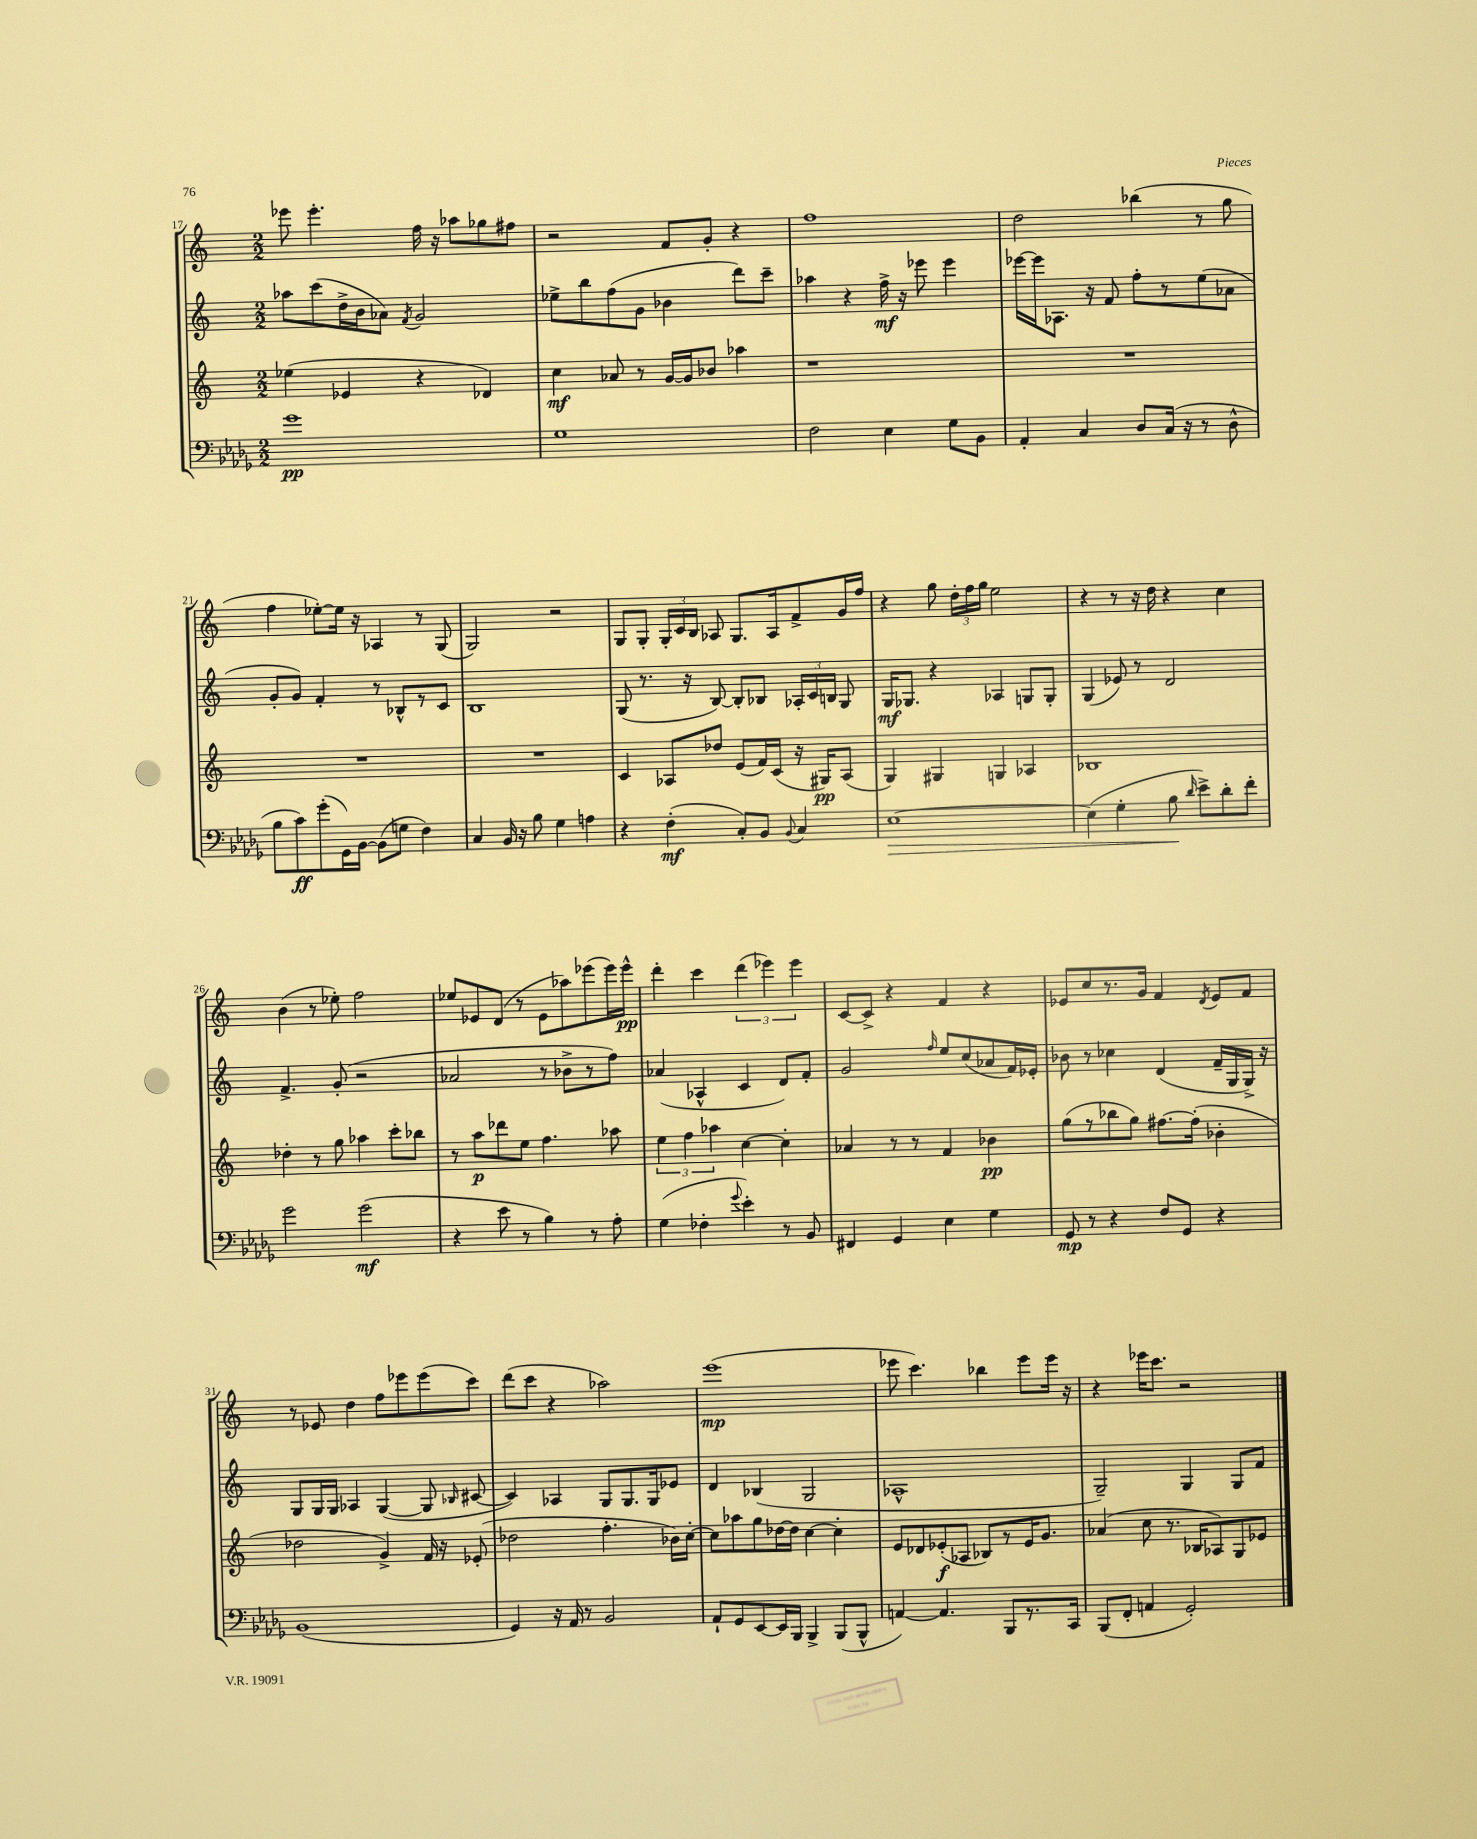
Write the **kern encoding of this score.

**kern	**kern	**kern	**kern
*staff4	*staff3	*staff2	*staff1
*clefF4	*clefG2	*clefG2	*clefG2
*k[b-e-a-d-g-]	*k[]	*k[]	*k[]
*M2/2	*M2/2	*M2/2	*M2/2
1g-	(4ee-	8aa-	8eee-
.	.	(8ccc	4.eee-'
.	4e-	16dd^	.
.	.	16b	.
.	.	8a-)	.
.	.	8qf	.
.	4r	2g	16ff
.	.	.	16r
.	.	.	8aa-
.	4d-)	.	8gg-
.	.	.	8ff#
=	=	=	=
1G-	4cc	8ee-^	2r
.	.	8bb	.
.	8a-	(8ff	.
.	8r	8g	.
.	[16g	4b-	8f
.	16g]	.	.
.	8b-	.	8g'
.	4aa-	8ddd)	4r
.	.	8ccc~	.
=	=	=	=
2F	1r	4aa-	1ff
.	.	4r	.
4E-	.	16ff^	.
.	.	16r	.
.	.	8eee-	.
8G-	.	4eee-	.
8BB-	.	.	.
=	=	=	=
4AA-'	1r	[16eee-	2dd
.	.	16eee-]	.
.	.	8.A-	.
4C	.	.	.
.	.	16r	.
.	.	8f	.
8D-	.	8ff'	(4bb-
(16C	.	8r	.
16r	.	.	.
8r	.	(8ee	8r
8D-^^	.	8a-	8gg
=	=	=	=
8B-	1r	8g'	4ff
8c)	.	8g)	.
(8g-'	.	4f'	[8ee-')
16GG-)	.	.	16ee-]
[16BB-	.	.	16r
(8BB-]	.	8r	4A-
8G	.	8B-^^	.
4F)	.	8r	8r
.	.	8c	(8G
=	=	=	=
4C	1r	1B	2G)
16BB-	.	.	.
16r	.	.	.
8B-	.	.	.
4G-	.	.	2r
4A	.	.	.
=	=	=	=
4r	4c	(8G	8G
.	.	8.r	8G'
(4F'	8A-	.	24G'
.	.	.	24c
.	.	16r	.
.	.	.	24B
.	8dd-	[8B)	8A-
8C')	(8e	8B']	8.G
8BB-	16f)	8B-	.
.	(16c	.	16A-
8qqBB-	.	.	.
4C	16r	24A-'	8f^
.	.	24c	.
.	16G#)	.	.
.	.	24B	.
.	(8A-	8G	16g
.	.	.	16ff
=	=	=	=
[1E-	4G)	16G	4r
.	.	8.G-	.
.	4G#	4r	8gg
.	.	.	24dd'
.	.	.	24ff
.	.	.	24gg
.	4G	4A-	2ee
.	4A-	8G	.
.	.	8G'	.
=	=	=	=
(4E-]	1B-	(4G	4r
4G-'	.	8e-)	8r
.	.	8r	16r
.	.	.	16dd
8B-	.	2d	4r
16qqd-	.	.	.
8e-^)	.	.	.
8d-'	.	.	4cc
8f'	.	.	.
=	=	=	=
2g-	4dd-'	4.f^	(4b
.	8r	.	8r
.	8gg	(8g'	8ee-')
(2g-	4aa-	2r	2ff
.	8ccc'	.	.
.	8bb-	.	.
=	=	=	=
4r	8r	2a-	8ee-
.	8aa	.	8e-
8e-	8ddd-	.	(8d
8r	8ee	.	8r
4B-)	4.ff	8r	8e-
.	.	8b-^	8aa-)
8r	.	8r	(8eee-
8A-'	8aa-	8ff)	16eee-)
.	.	.	16eee-^^
=	=	=	=
(4G-	6ee	(4a-	4ddd'
.	6ff	.	.
4F-'	.	4A-^^	4ccc
.	6aa-	.	.
8qqg-	.	.	.
4e-')	[4cc	4c	(6ddd
.	.	.	6eee-)
8r	4cc']	8d)	.
.	.	.	6eee-
8BB-	.	8f'	.
=	=	=	=
4FF#	4a-	2g	[8c
.	.	.	8c^]
4GG-	8r	.	4r
.	8r	.	.
.	.	16qqff	.
4E-	4f	8ee	4f
.	.	(8cc	.
4G-	4b-	8a-	4r
.	.	16f)	.
.	.	16e-'	.
=	=	=	=
8GG-	(8gg	8b-	8e-
8r	8r	8r	8cc
4r	8bb-	4cc-	8.r
.	8gg)	.	.
.	.	.	16g
8F	[8.ff#	(4d	4f
8GG-	.	.	.
.	(16ff#']	.	.
.	.	.	8qd
4r	4b-'	16f~	8e-
.	.	16G	.
.	.	16G^)	8f
.	.	16r	.
=	=	=	=
(1BB-	2dd-	8G	8r
.	.	16G	8e-
.	.	16G	.
.	.	4A-	4dd
.	4g^)	([4G	8ff
.	.	.	8eee-
.	16f	8G]	(8eee-
.	16r	.	.
.	.	16qqB-	.
.	(8e-'	[8c#	8ccc)
=	=	=	=
4GG-)	2dd-	4c#])	(8ddd
.	.	.	8ccc
16r	.	4A-	4r
16AA-	.	.	.
8r	.	.	.
2BB-	4.ff'	8G	2aa-)
.	.	8.G	.
.	.	16G	.
.	16b-)	8e-	.
.	[16cc'	.	.
=	=	=	=
8AA-`	8cc]	4d	(1eee
8GG-	8aa-	.	.
[8EE-	8gg	(4B-	.
16EE-]	[16dd-	.	.
16BBB-	16dd-]	.	.
4BBB-^	[4cc	2G	.
(8BBB-	4cc']	.	.
8BBB-^^	.	.	.
=	=	=	=
[4AA)	8e	1A-^^	8eee-
.	8d-	.	4.ccc)
4.AA]	(8e-'	.	.
.	8A-	.	.
.	8B-)	.	4bb-
8BBB-	8r	.	.
8.r	16e-	.	8eee-
.	8.g	.	.
.	.	.	16eee-
16CC	.	.	16r
=	=	=	=
(8BBB-	(4a-	2G~)	4r
8FF'	.	.	.
4AA	8cc	.	16eee-
.	.	.	8.ccc
.	8.r	.	.
2GG-')	.	4G	2r
.	16B-	.	.
.	8A-)	.	.
.	8G	8G	.
.	8e-	8f	.
==	==	==	==
*-	*-	*-	*-
